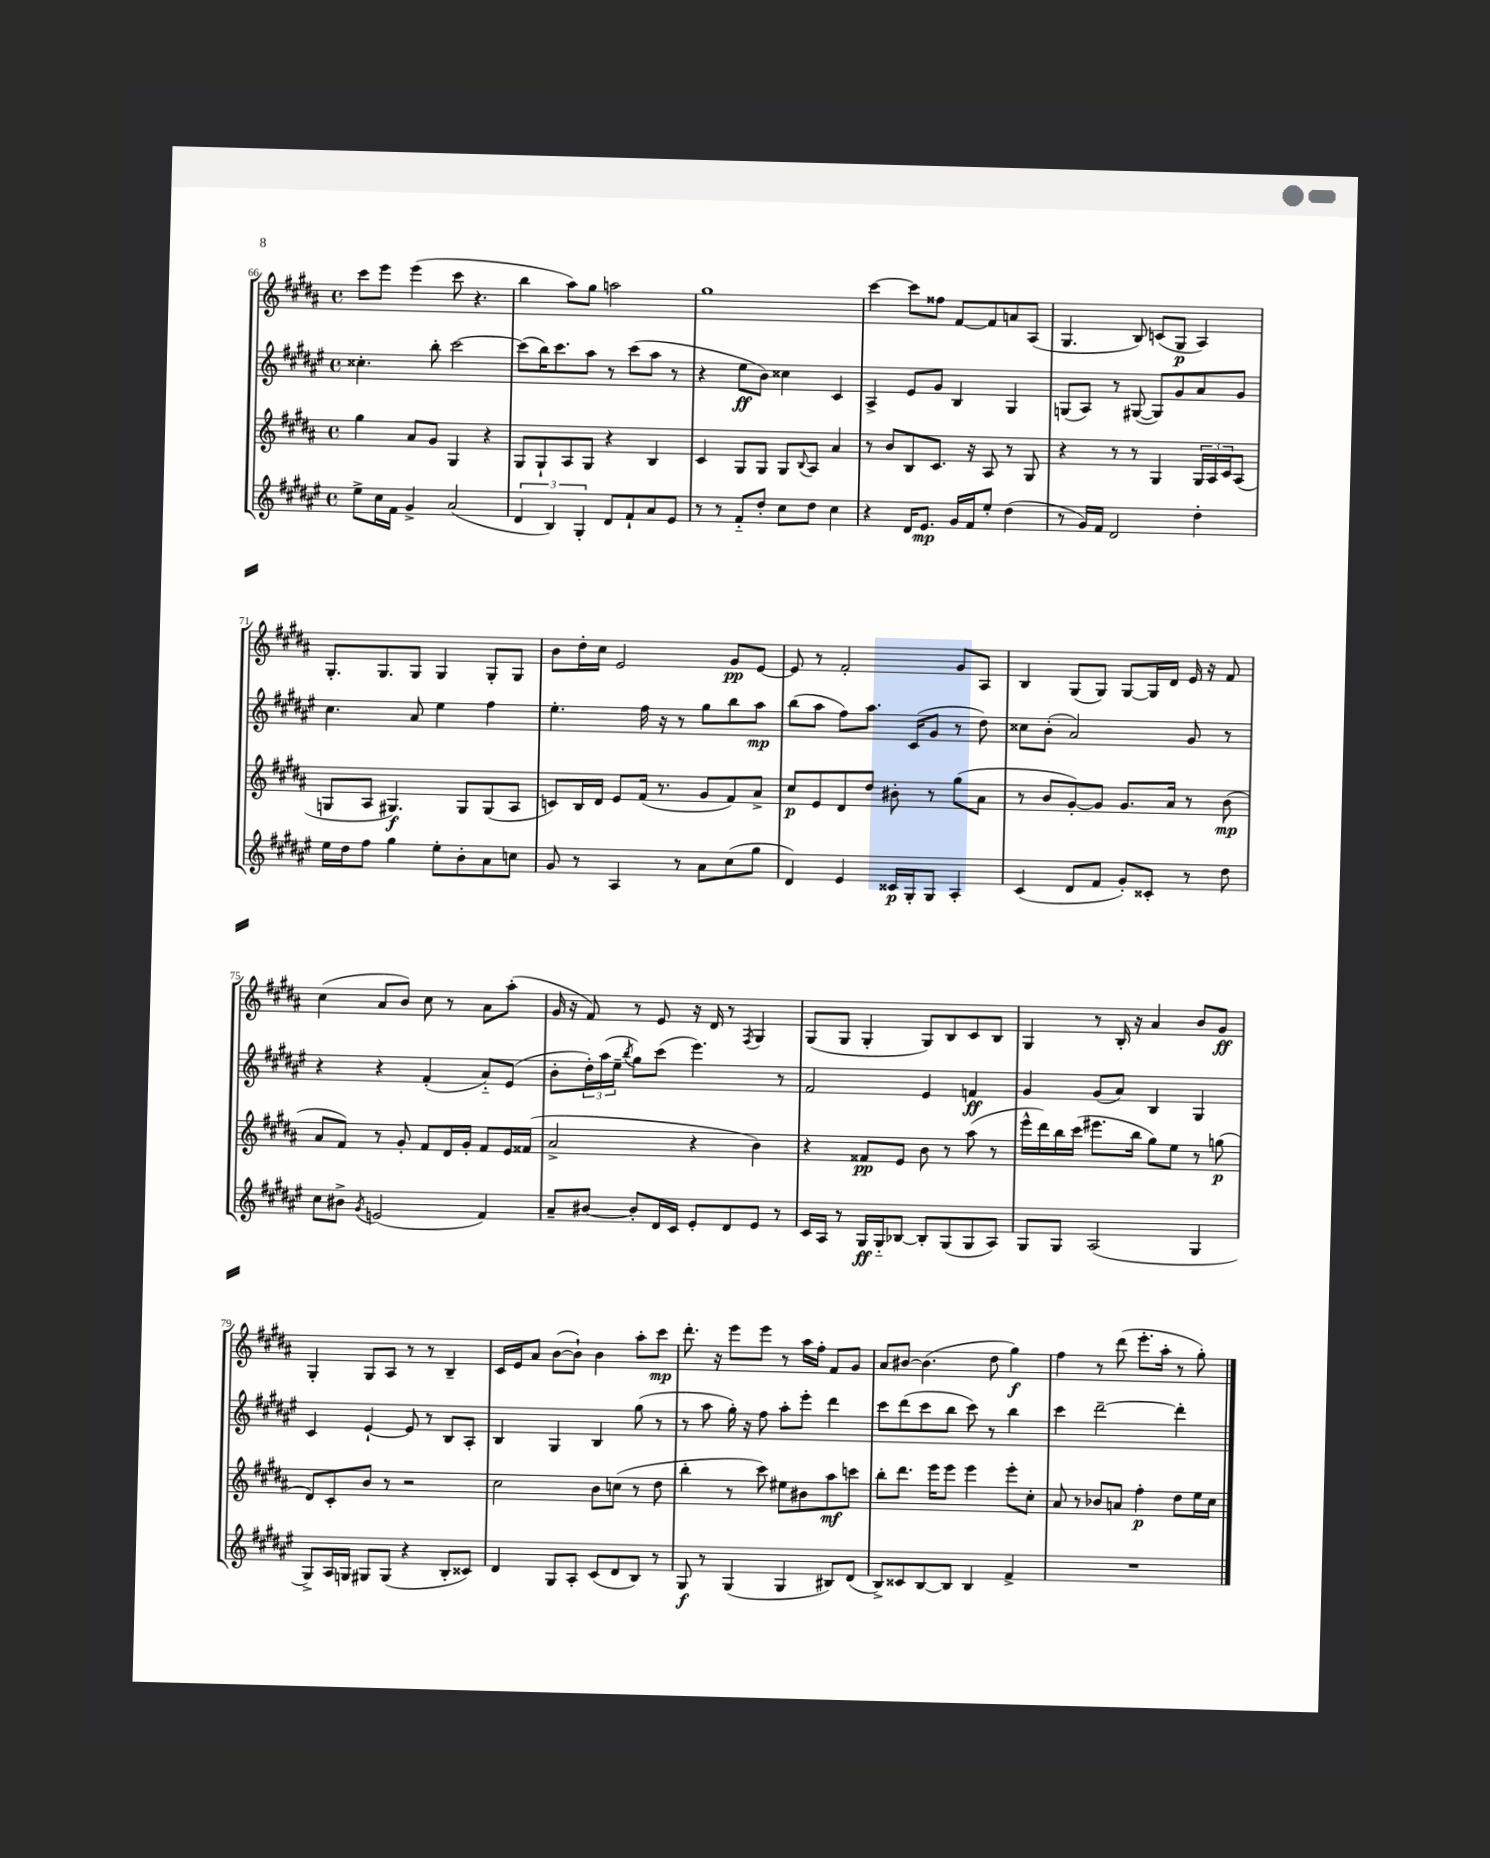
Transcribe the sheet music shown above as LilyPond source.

<<
\new StaffGroup <<
\new Staff = "s0" {
    \clef treble \key b \major \defaultTimeSignature \time 4/4
    cis'''8 e'''8 e'''4( cis'''8 r4. |
    b''4 ais''8) gis''8 a''2 |
    gis''1 |
    cis'''4~ cis'''8 fisis''8 fis'8~ fis'8 a'8 ais8( |
    gis4. b8) c'8( gis8\p ais4) |
    gis8.-. gis8. gis8 gis4 gis8-. gis8 |
    b'8 dis''16-. cis''16 e'2 gis'8\pp e'8~ |
    e'8 r8 fis'2-. gis'8 ais8 |
    b4 gis8( gis8) gis8~ gis16 dis'16 e'16 r16 fis'8 |
    cis''4( ais'8 b'8) cis''8 r8 ais'8 ais''8-.( |
    gis'16 r16 fis'8) r8 e'8 r16 dis'16 r8 \acciaccatura { fis8 } gis4 |
    gis8( gis8 gis4-. gis8) b8 cis'8 b8 |
    gis4 r8 b16-. r16 ais'4 b'8 gis'8\ff |
    gis4-. gis8 ais8 r8 r8 b4-- |
    cis'16 e'16 ais'8 b'8~( b'8-!) b'4 ais''8-. cis'''8\mp |
    dis'''8.-. r16 e'''8 e'''8 r8 ais''16 fis''16-. fis'8 gis'8 |
    ais'8 bis'8~ bis'4.( dis''8 gis''4\f) |
    fis''4 r8 dis'''8( e'''8.-. ais''16-. r8 gis''8-.) \bar "|." |
}
\new Staff = "s1" {
    \clef treble \key fis \major \defaultTimeSignature \time 4/4
    cisis''4.-. b''8-. cis'''2~ |
    cis'''8( b''16) cis'''8. ais''8 r8 cis'''8( ais''8 r8 |
    r4 eis''8\ff b'8) cisis''4 cis'4 |
    ais4-> eis'8 gis'8 b4 gis4 |
    g8( ais8) r8 gis8~( gis8) gis'8 ais'8 gis'8 |
    cis''4. ais'8 eis''4 fis''4 |
    eis''4.-. fis''16 r16 r8 gis''8 b''8 ais''8\mp |
    b''8( ais''8 fis''8) ais''8. cis'16( gis'8 r8 dis''8) |
    cisis''8 b'8-.( ais'2) gis'8 r8 |
    r4 r4 fis'4-.( ais'8-_) eis'8( |
    b'8-. \tuplet 3/2 { dis''16-.) ais''16( eis''16-- } \acciaccatura { b''8 } gis''8) cis'''8( eis'''4.) r8 |
    fis'2 eis'4 f'4\ff |
    gis'4 gis'8( ais'8) b4 gis4 |
    cis'4 eis'4~-! eis'8 r8 b8 ais8-. |
    b4 gis4 b4 gis''8( r8 |
    r8 ais''8 gis''16-.) r16 fis''8 ais''8-. eis'''8-. dis'''4 |
    cis'''8 dis'''8( cis'''8 b''8 cis'''8) r8 b''4 |
    cis'''4 dis'''2~-- dis'''4-. \bar "|." |
}
\new Staff = "s2" {
    \clef treble \key b \major \defaultTimeSignature \time 4/4
    gis''4 ais'8 gis'8 gis4 r4 |
    gis8 gis8-! ais8 gis8 r4 b4 |
    cis'4 gis8 gis8 gis8 \appoggiatura { b8 } ais8 ais'4 |
    r8 b'8 b8 cis'8. r16 ais8 r8 gis8 |
    r4 r8 r8 gis4 \tuplet 3/2 { gis16 ais16 cis'16 } ais8( |
    g8 ais8 gis4.\f) gis8 gis8( ais8 |
    c'8) b16 dis'16 e'8 fis'16( r8. gis'8 fis'8) ais'8-> |
    cis''8\p e'8 dis'8 dis''8 bis'8-. r8 gis''8( ais'8 |
    r8 b'8 gis'8~-.) gis'8 gis'8. ais'16 r8 b'8\mp( |
    ais'8 fis'8) r8 gis'8-. fis'8 dis'16 gis'16-. fis'8 e'16 fisis'16( |
    ais'2-> r4 b'4) |
    r4 fisis'8\pp e'8 b'8 r8 ais''8( r8 |
    e'''16-^ dis'''16) b''16 cis'''16( eis'''8. b''16 gis''8) e''8 r8 g''8\p( |
    dis'8) cis'8-. b'8 r8 r2 |
    cis''2 b'8 c''8( r8 dis''8 |
    b''4-. r8 cis'''8) eis''8 bis'8 ais''8\mf c'''8 |
    b''8-. dis'''8. e'''16 e'''8 e'''4 e'''8-. cis''8-. |
    ais'8 r8 bes'8 a'8 fis''4-.\p dis''8 e''16 cis''16 \bar "|." |
}
\new Staff = "s3" {
    \clef treble \key fis \major \defaultTimeSignature \time 4/4
    eis''8-> cis''16 fis'16 gis'4-> ais'2( |
    \tuplet 3/2 { dis'4 b4) gis4-. } dis'8 fis'8-! ais'8 eis'8 |
    r8 r8 fis'8-_ dis''8-. cis''8 dis''8 cis''4 |
    r4 dis'16 eis'8.\mp gis'16 fis'16 eis''8-. dis''4( |
    r8 gis'16) fis'16 dis'2 dis''4-. |
    eis''16 dis''16 fis''8 gis''4 eis''8-. b'8-. ais'8 c''8 |
    gis'8 r8 ais4 r8 ais'8 cis''8( gis''8 |
    dis'4) eis'4 cisis'16\p gis16-. gis8 ais4-. |
    cis'4( dis'8 fis'8 gis'8-.) cisis'8-. r8 dis''8 |
    cis''8 bis'8-> \acciaccatura { gis'8 } e'2( fis'4) |
    ais'8-- bis'8~ bis'8-. dis'16 cis'16 eis'8-. dis'8 eis'8 r8 |
    cis'16 ais16 r8 gis16\ff gis16-_ bes8~ bes8-. gis8( gis8 ais8) |
    gis8 gis8 ais2( gis4 |
    gis8->) ais16 g16 gis8 gis8( r4 b8-. cisis'8) |
    dis'4 gis8 ais8-. cis'8( dis'8 b8) r8 |
    gis8\f r8 gis4( gis4 bis8) dis'8( |
    b8->) cisis'8 b8~ b8 b4 fis'4-> |
    R1 \bar "|." |
}
>>
>>
\layout { \context { \Score currentBarNumber = #66 } }
